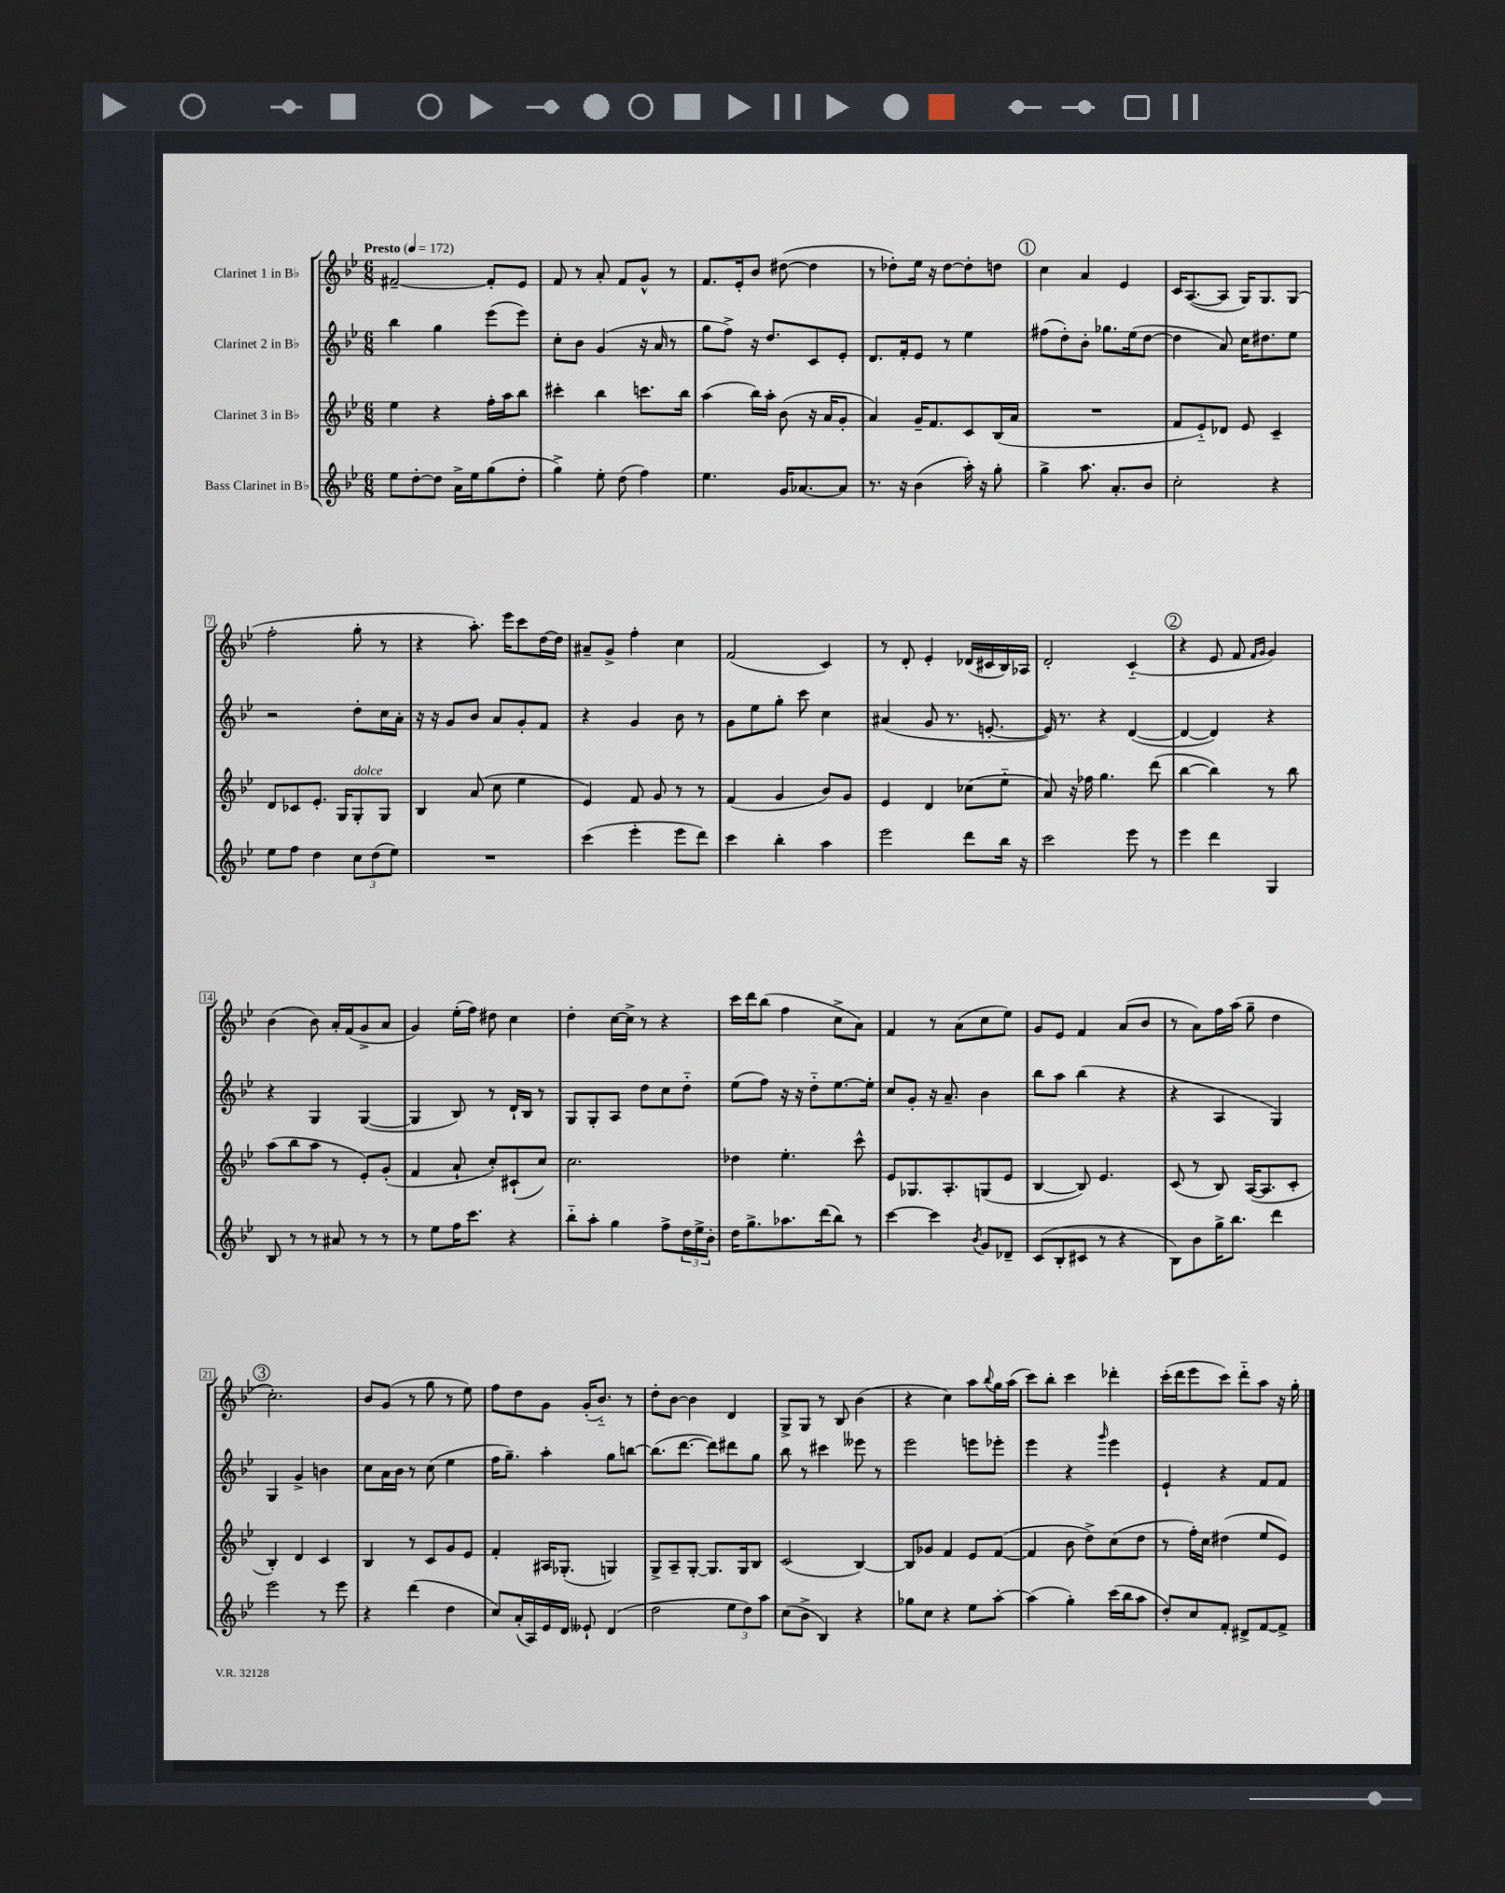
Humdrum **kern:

**kern	**kern	**kern	**kern
*staff4	*staff3	*staff2	*staff1
*clefG2	*clefG2	*clefG2	*clefG2
*k[b-e-]	*k[b-e-]	*k[b-e-]	*k[b-e-]
*M6/8	*M6/8	*M6/8	*M6/8
*MM172	*MM172	*MM172	*MM172
8ee-	4ee-	4bb-	[2f#~
[8dd'	.	.	.
8dd]	4r	4gg	.
16a^	.	.	.
16ee-	.	.	.
(8gg	16ff'	(8eee-	8f#']
.	16aa	.	.
8dd'	8bb-	8eee-)	8e-
=	=	=	=
4gg^)	4ccc#'	8cc'	8f
.	.	8b-	8r
8ee-'	4bb-	(4g	8a'
(8dd	.	.	8f
4ff)	8.ccc	16r	8g^^
.	.	16a	.
.	.	8r	8r
.	16bb-	.	.
=	=	=	=
4.ee-	(4aa	8gg	8.f
.	.	8ff^)	.
.	.	.	16e-'
.	16bb-)	16r	8b-
.	16aa'	8.dd	.
16g	(8b-	.	([8dd#
[8.a-	.	.	.
.	16r	8c	4dd#]
.	16a	.	.
8a-]	8g'	8e-'	.
=	=	=	=
8.r	4a)	8.d	8r
.	.	.	8dd-')
16r	.	16f'	.
(4b-	16g~	8e-	16ee-
.	8.f	.	16r
.	.	8r	[8dd-
16aa')	8c	4ee-	8dd-']
16r	.	.	.
8gg'	(16B-	.	8dd
.	16a	.	.
=	=	=	=
4gg^	2.r	(8ff#	4cc
.	.	8dd')	.
8.aa	.	8b-'	4a
.	.	8.gg-	.
8.a'	.	.	.
.	.	.	4e-
.	.	(16ee-	.
8b-	.	[8dd	.
=	=	=	=
2cc'	8f	4dd]	16c
.	.	.	([8.A
.	8e-'~)	.	.
.	8d-	8a)	8A]
.	8e-	16cc	16G)
.	.	8.dd#	8.G
4r	4c~	.	.
.	.	8ee-	(8G
=	=	=	=
8ee-	8d	2r	2ff'
8ff	8c-	.	.
4dd	8.e-'	.	.
.	16G	.	.
12cc	8G'	8dd'	8gg'
(12dd	.	.	.
.	8G	16cc	8r
12ee-)	.	.	.
.	.	16a'	.
=	=	=	=
2.r	4B-	16r	4r
.	.	16r	.
.	.	8g	.
.	(8a	8b-	8.aa')
.	8cc	8a	.
.	.	.	16eee-
.	4ee-	8g'	8ccc
.	.	8f	[16dd
.	.	.	16dd]
=	=	=	=
(4ccc	4e-)	4r	8a#~
.	.	.	8g^
4eee-'	8f	4g	4ff'
.	8g	.	.
8eee-	8r	8b-	4cc
8ddd)	8r	8r	.
=	=	=	=
4ccc	(4f	8g	(2f
.	.	8ee-	.
4bb-'	4g	8gg'	.
.	.	8ccc	.
4aa	8b-)	4cc	4c)
.	8g	.	.
=	=	=	=
2eee-	4e-	(4a#	8r
.	.	.	8d'
.	4d	8g	4e-'
.	.	8.r	.
8ddd	(8cc-	.	(16d-
.	.	[8.e'	16c#
16bb-	8ee-'~	.	16B-)
16r	.	.	16A-
=	=	=	=
2ccc	8a)	16e])	2d'
.	.	8.r	.
.	16r	.	.
.	16ff-	.	.
.	4.gg	4r	.
8eee-	.	([4d	(4c'~
8r	(8ddd	.	.
=	=	=	=
4eee-	[4bb-	4d_	4r
4ddd	4bb-])	4d])	8e-
.	.	.	8f
.	.	.	16qqf
.	.	.	16qqg
4G	8r	4r	4g)
.	8bb-	.	.
=	=	=	=
8B-	(8aa	4r	(4b-
8r	8bb-	.	.
8r	8aa	4G	8b-)
8a#	8r	.	16a'
.	.	.	(16f
8r	8e-')	([4G	8g^
8r	(8g'	.	8a
=	=	=	=
8r	4f	4G]	4g)
8ee-	.	.	.
16ff	8a`	8B-)	(16ee-'
8.ccc	.	.	16ff)
.	8cc')	8r	8dd#
4r	(8c#`	16d`	4cc
.	.	16B-	.
.	8cc)	8r	.
=	=	=	=
8bb-'~	2.cc	8G	4dd'
8aa'	.	8G'	.
4gg	.	8A	[16cc
.	.	.	16cc^]
.	.	8dd	8r
8ff^	.	8cc	4r
24dd	.	8dd'~	.
24ee-^	.	.	.
24b-'	.	.	.
=	=	=	=
16dd	4dd-	(8ee-	16ccc
8.gg^	.	.	16ddd
.	.	8ff)	(8bb-
8.aa-	4.ee-'	16r	4ff
.	.	16r	.
.	.	8dd'~	.
(16ddd	.	.	.
8bb-)	.	[8.ee-	8cc^
8r	8ccc^^	.	8a)
.	.	16ee-']	.
=	=	=	=
[4ccc	8e-	8cc	4f
.	8.G-	8g'	.
4ccc]	.	16r	8r
.	8.A'	8.a~	.
.	.	.	(8a
8qb-	.	.	.
8g	(8G	4b-	8cc
8d-~	8e-	.	8ee-)
=	=	=	=
(8c	[4B-	8bb-	8g
8B-'	.	8aa	8e-
8c#	8B-])	(4bb-	4f
8r	4.e-	.	.
4r	.	4r	(8a
.	.	.	8b-
=	=	=	=
8B-)	(8c	4r	8r
8b-	8r	.	8a)
16gg^	8B-)	4A	16ff
8.bb-	.	.	(16aa
.	([16A	.	8gg~
.	8.A]	.	.
4ddd	.	4G)	4dd
.	8c'	.	.
=	=	=	=
2eee-	4B-')	4G	2.cc')
.	4d	4g^	.
8r	4c	4b	.
8eee-	.	.	.
=	=	=	=
4r	4B-	8cc	8b-
.	.	16a	(8g
.	.	16b-	.
(4ddd	8r	8r	8r
.	8c	(8cc	8gg
4dd	8g	4ee-	8r
.	8e-	.	8ee-)
=	=	=	=
8cc)	4f'	16ff	8ff
.	.	8.gg~)	.
(16a'	.	.	8dd
16A)	.	.	.
16e-	16A#	4aa'	8g
16d	(8.G-'	.	.
8e--`	.	.	(16g'
.	.	.	8.b-'~)
(4d	4G)	8gg	.
.	.	[8bb	8r
=	=	=	=
2dd	8G^	(8.bb]	8dd'
.	8A~	.	[8b-
.	.	[8.ddd	.
.	[8G'	.	4b-]
.	8.G]	8ddd])	.
12ee-	.	8ddd#	4d
.	16G	.	.
12dd)	.	.	.
.	8B-	8gg	.
12aa	.	.	.
=	=	=	=
(8cc	(2c	8bb-	8G^
8b-^	.	8r	8G
4B-)	.	4ccc#	8r
.	.	.	8B-
4r	[4B-)	8eee--	(4b-
.	.	8r	.
=	=	=	=
8gg-	8B-]	2eee-	4r
8cc	8g-	.	.
4r	4f	.	4cc)
8ee-	8e-	8eee	8aa
.	.	.	8qqbb-
[8aa'	([8f	8eee-'	16gg
.	.	.	(16aa
=	=	=	=
(4aa]	4f]	4eee-	8ccc)
.	.	.	8bb-'
4gg')	8b-	4r	4ccc
.	8dd^)	.	.
.	.	16qqggg	.
(16ccc	(8cc	4eee-	4ddd-'
16bb-	.	.	.
8aa	8dd	.	.
=	=	=	=
8dd')	8r	4e-`	(16ccc'
.	.	.	16ddd
8cc	16ff')	.	8eee-
.	16cc	.	.
8f'	(4dd#	4r	8ccc)
8d#^	.	.	8ddd'~
[8f	8ee-	8f	8aa
8f^]	8e-)	8f	16r
.	.	.	16gg'
==	==	==	==
*-	*-	*-	*-
